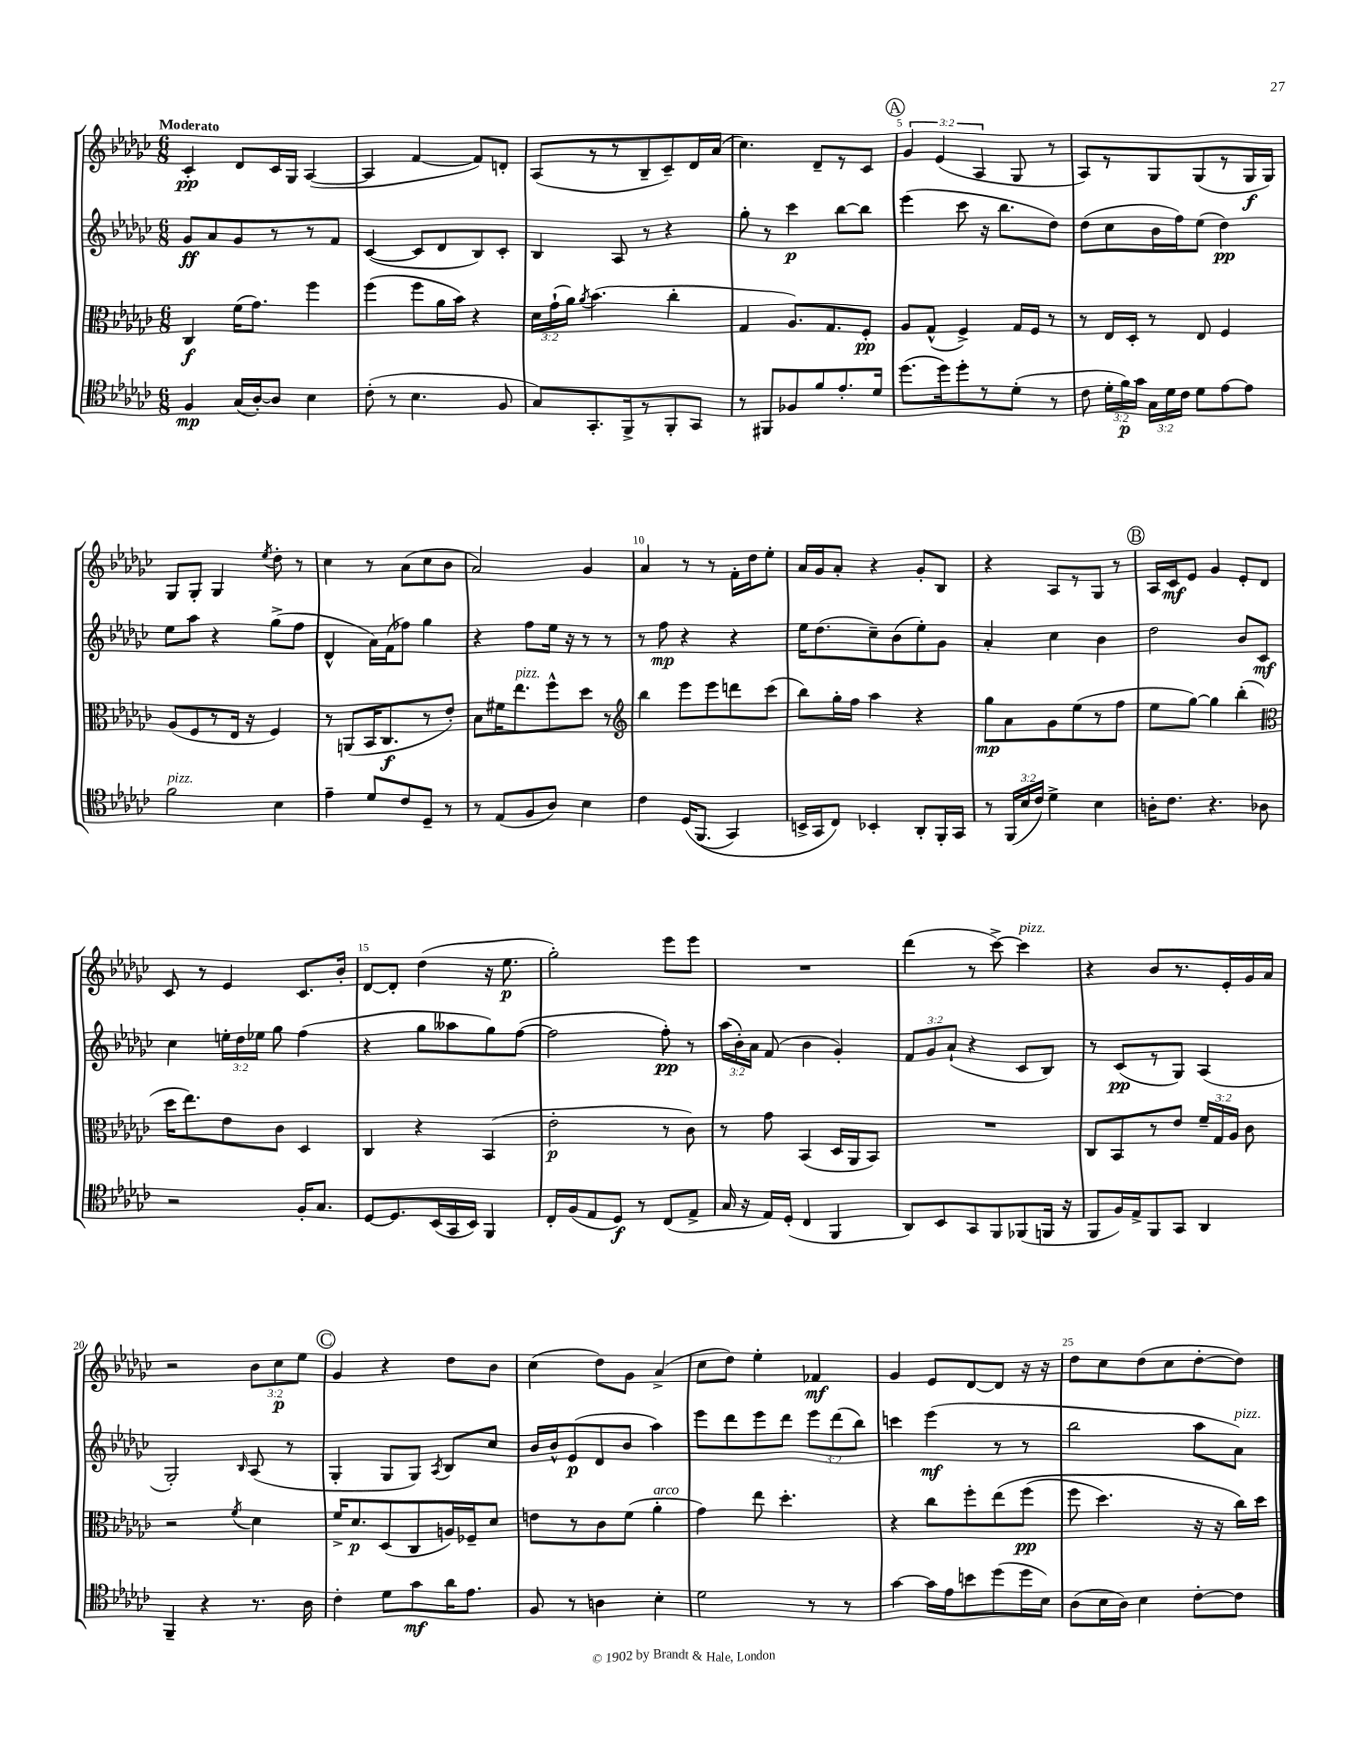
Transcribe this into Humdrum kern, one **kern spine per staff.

**kern	**dynam	**kern	**dynam	**kern	**dynam	**kern	**dynam
*part4	*part4	*part3	*part3	*part2	*part2	*part1	*part1
*staff4	*staff4	*staff3	*staff3	*staff2	*staff2	*staff1	*staff1
*clefC4	*	*clefC3	*	*clefG2	*	*clefG2	*
*k[b-e-a-d-g-c-]	*	*k[b-e-a-d-g-c-]	*	*k[b-e-a-d-g-c-]	*	*k[b-e-a-d-g-c-]	*
*M6/8	*	*M6/8	*	*M6/8	*	*M6/8	*
=1	=1	=1	=1	=1	=1	=1	=1
!	!	!	!	!	!	!LO:TX:a:B:t=Moderato	!
4F/	mp	4C-/	f	8g-/L	ff	4c-'/	pp
.	.	.	.	8a-/	.	.	.
(16G-/LL	.	(16f\KL	.	8g-/	.	8d-/L	.
[16A-'/J)	.	8.g-\J)	.	.	.	.	.
8A-/J]	.	.	.	8r	.	16c-/L	.
.	.	.	.	.	.	16G-/JJ	.
4B-\	.	4ff\	.	8r	.	([4A-/	.
.	.	.	.	8f/J	.	.	.
=2	=2	=2	=2	=2	=2	=2	=2
(8c-'\	.	(4ff\	.	([4c-/	.	4A-/]	.
8r	.	.	.	.	.	.	.
4.B-\	.	8ff\L	.	8c-/L]	.	[4f/	.
.	.	16a-\L	.	8d-/	.	.	.
.	.	16b-\JJ)	.	.	.	.	.
.	.	4r	.	8B-/)	.	8f/L])	.
8F/	.	.	.	8c-'/J	.	8dn'/J	.
=3	=3	=3	=3	=3	=3	=3	=3
8G-/L)	.	24d-\LL	.	4B-/	.	(8A-/L	.
.	.	(24g-`\	.	.	.	.	.
.	.	24a-\JJ)	.	.	.	.	.
.	.	8qa-/	.	.	.	.	.
8.GG-'/	.	(4.b-\	.	.	.	8r	.
.	.	.	.	8A-/	.	8r	.
16FF^/k	.	.	.	.	.	.	.
8r	.	.	.	8r	.	8B-~/	.
8FF'/	.	4cc-'\	.	4r	.	8c-~/)	.
8GG-/J	.	.	.	.	.	16d-/L	.
.	.	.	.	.	.	(16a-/JJ	.
=4	=4	=4	=4	=4	=4	=4	=4
8r	.	4G-/	.	8gg-'\	.	4.cc-\)	.
8FF#X/L	.	.	.	8r	.	.	.
8F-X/	.	8.A-/L)	.	4ccc-\	p	.	.
8f/	.	.	.	.	.	8d-~/L	.
.	.	8.G-/	.	.	.	.	.
8.e-'/	.	.	.	[8bb-\L	.	8r	.
.	.	8F'/J	pp	8bb-\J]	.	8c-/J	.
16d-/Jk	.	.	.	.	.	.	.
!!LO:REH:place=s1:t=A
=5	=5	=5	=5	=5	=5	=5	=5
(8.dd-\L	.	8A-/L	.	(4eee-\	.	6g-/	.
.	.	(8G-^^/J	.	.	.	.	.
.	.	.	.	.	.	(6e-/	.
16dd-\k)	.	.	.	.	.	.	.
8dd-'\	.	4F^/)	.	8ccc-\	.	.	.
.	.	.	.	.	.	6A-/	.
8r	.	.	.	16r	.	.	.
.	.	.	.	8.bb-\L	.	.	.
(8d-'\J	.	16G-/LL	.	.	.	8G-/	.
.	.	16F/JJ	.	.	.	.	.
8r	.	8r	.	8dd-\J)	.	8r	.
=6	=6	=6	=6	=6	=6	=6	=6
8c-\	.	8r	.	(8dd-\L	.	8A-/L)	.
24d-'\LL	.	16E-/LL	.	8cc-\	.	8r	.
24f\)	p	.	.	.	.	.	.
.	.	16D-'/JJ	.	.	.	.	.
24g-\JJ	.	.	.	.	.	.	.
24G-\LL	.	8r	.	16b-\L	.	8G-/	.
24d-\	.	.	.	.	.	.	.
.	.	.	.	16ff\J)	.	.	.
24c-\JJ	.	.	.	.	.	.	.
8d-\L	.	8E-/	.	(8ee-\J	.	(8G-/	.
[8e-\	.	4F/	.	4dd-\)	pp	8r	.
8e-\J]	.	.	.	.	.	16G-/L	f
.	.	.	.	.	.	16G-/JJ)	.
!!LO:LB:g=z
=7	=7	=7	=7	=7	=7	=7	=7
!LO:TX:a:i:t=pizz.	!	!	!	!	!	!	!
2f\	.	(8A-/L	.	8ee-\L	.	8G-/L	.
.	.	8F/	.	8aa-\J	.	8G-'/J	.
.	.	8r	.	4r	.	4G-/	.
.	.	16E-/Jk	.	.	.	.	.
.	.	16r	.	.	.	.	.
.	.	.	.	.	.	8qee-/	.
4B-\	.	4F/)	.	(8gg-^\L	.	8dd-'\	.
.	.	.	.	8ff\J	.	8r	.
=8	=8	=8	=8	=8	=8	=8	=8
4e-~\	.	8r	.	4d-^^/	.	4cc-\	.
.	.	(8AAn/L	.	.	.	.	.
8d-/L	.	16BB-/K	.	16a-\LL)	.	8r	.
.	.	8.C-/	f	(16f\J	.	.	.
8c-/	.	.	.	8ff-X\J)	.	(8a-\L	.
8D-~/J	.	8r	.	4gg-\	.	8cc-\	.
8r	.	8e-'/J)	.	.	.	8b-\J	.
=9	=9	=9	=9	=9	=9	=9	=9
8r	.	8B-\L	.	4r	.	2a-/)	.
(8E-/L	.	16f#X\K	.	.	.	.	.
!	!	!LO:TX:a:i:t=pizz.	!	!	!	!	!
.	.	8.ee-\	.	.	.	.	.
8F/	.	.	.	8ff\L	.	.	.
8A-/J)	.	8ff^^\	.	16ee-\Jk	.	.	.
.	.	.	.	16r	.	.	.
4B-\	.	8dd-\J	.	8r	.	4g-/	.
.	.	8r	.	8r	.	.	.
=10	=10	=10	=10	=10	=10	=10	=10
*	*	*clefG2	*	*	*	*	*
4c-\	.	4bb-\	.	8r	.	4a-/	.
.	.	.	.	8ff\	mp	.	.
(16D-/KL	.	8eee-\L	.	4r	.	8r	.
(8.FF/J	.	.	.	.	.	.	.
.	.	8eee-\	.	.	.	8r	.
4GG-/)	.	8dddn\	.	4r	.	16f'\LL	.
.	.	.	.	.	.	16dd-\J	.
.	.	(8ccc-\J	.	.	.	8ee-'\J	.
=11	=11	=11	=11	=11	=11	=11	=11
16BBn^/LL	.	8bb-\L)	.	16ee-\KL	.	16a-/LL	.
16GG-/J	.	.	.	(8.dd-\	.	16g-/J	.
8C-/J)	.	16gg-'\L	.	.	.	8a-'/J	.
.	.	16ff\JJ	.	.	.	.	.
4BB-X'/	.	4aa-\	.	8cc-~\)	.	4r	.
.	.	.	.	(8b-\	.	.	.
8AA-'/L	.	4r	.	8ee-'\)	.	8g-'/L	.
16FF'/L	.	.	.	8g-\J	.	8B-/J	.
16GG-/JJ	.	.	.	.	.	.	.
=12	=12	=12	=12	=12	=12	=12	=12
8r	.	8gg-\L	mp	4a-'/	.	4r	.
(24FF/LL	.	8a-\	.	.	.	.	.
24B-/	.	.	.	.	.	.	.
24c-/JJ)	.	.	.	.	.	.	.
4d-^\	.	8g-\	.	4cc-\	.	8A-/L	.
.	.	(8ee-\	.	.	.	8r	.
4B-\	.	8r	.	4b-\	.	8G-/J	.
.	.	8ff\J	.	.	.	8r	.
!!LO:REH:place=s1:t=B
=13	=13	=13	=13	=13	=13	=13	=13
16An'\KL	.	8ee-\L	.	2dd-\	.	16A-/LL	.
8.c-\J	.	.	.	.	.	16c-/J	mf
.	.	[8gg-\J)	.	.	.	8e-/J	.
4.r	.	4gg-\]	.	.	.	4g-/	.
.	.	(4bb-'\	.	8b-/L	.	8e-'/L	.
8A-X\	.	.	.	8c-/J	mf	8d-/J	.
!!LO:LB:g=z
=14	=14	=14	=14	=14	=14	=14	=14
*	*	*clefC3	*	*	*	*	*
2r	.	16dd-\KL	.	4cc-\	.	8c-/	.
.	.	8.ee-\)	.	.	.	.	.
.	.	.	.	.	.	8r	.
.	.	8e-\	.	24een'\LL	.	4e-/	.
.	.	.	.	24dd-\	.	.	.
.	.	.	.	24ee-X\JJ	.	.	.
.	.	8c-\J	.	8gg-\	.	.	.
16F'/KL	.	4D-/	.	(4ff\	.	8.c-/L	.
8.G-/J	.	.	.	.	.	.	.
.	.	.	.	.	.	16b-'/Jk	.
=15	=15	=15	=15	=15	=15	=15	=15
[8D-/L	.	4C-/	.	4r	.	[8d-/L	.
8.D-/]	.	.	.	.	.	8d-'/J]	.
.	.	4r	.	8gg-\L	.	(4dd-\	.
(16BB-/L	.	.	.	.	.	.	.
16GG-/	.	.	.	8aa--X\	.	.	.
16BB-/JJ)	.	.	.	.	.	.	.
4FF/	.	(4BB-/	.	8gg-\)	.	16r	.
.	.	.	.	.	.	8.ee-\	p
.	.	.	.	([8ff\J	.	.	.
=16	=16	=16	=16	=16	=16	=16	=16
16C-'/LL	.	2e-'\	p	2ff\]	.	2gg-'\)	.
(16F/J	.	.	.	.	.	.	.
8E-/	.	.	.	.	.	.	.
8D-/J)	f	.	.	.	.	.	.
8r	.	.	.	.	.	.	.
(8C-/L	.	8r	.	8ff'\)	pp	8eee-\L	.
8E-^/J	.	8c-\)	.	8r	.	8eee-\J	.
=17	=17	=17	=17	=17	=17	=17	=17
16G-/	.	8r	.	(24aa-\LL	.	2.r	.
.	.	.	.	24b-'\)	.	.	.
16r	.	.	.	.	.	.	.
.	.	.	.	24a-\JJ	.	.	.
16E-/LL)	.	8g-\	.	(8f/	.	.	.
(16D-'/JJ	.	.	.	.	.	.	.
4C-/	.	(4BB-/	.	4b-\	.	.	.
4FF/	.	16D-/LL	.	4g-'/)	.	.	.
.	.	16AA-/J	.	.	.	.	.
.	.	8BB-/J)	.	.	.	.	.
=18	=18	=18	=18	=18	=18	=18	=18
8AA-/L)	.	2.r	.	12f/L	.	(4ddd-\	.
.	.	.	.	12g-/	.	.	.
8BB-/	.	.	.	.	.	.	.
.	.	.	.	(12a-`/J	.	.	.
8GG-/	.	.	.	4r	.	8r	.
8FF/	.	.	.	.	.	[8ccc-^\)	.
!	!	!	!	!	!	!LO:TX:a:i:t=pizz.	!
(8FF-X/	.	.	.	8c-/L	.	4ccc-\]	.
16FFn/Jk	.	.	.	8B-/J)	.	.	.
16r	.	.	.	.	.	.	.
=19	=19	=19	=19	=19	=19	=19	=19
8FF/L	.	8C-/L	.	8r	.	4r	.
16F/L)	.	8BB-/	.	(8c-/L	pp	.	.
16E-^/J	.	.	.	.	.	.	.
8FF/	.	8r	.	8r	.	8b-/L	.
8GG-/J	.	8e-/J	.	8G-/J)	.	8.r	.
4AA-/	.	24f~/LL	.	(4A-/	.	.	.
.	.	24G-/	.	.	.	.	.
.	.	.	.	.	.	16e-'/L	.
.	.	24A-/JJ	.	.	.	.	.
.	.	8c-\	.	.	.	16g-/	.
.	.	.	.	.	.	16a-/JJ	.
!!LO:LB:g=z
=20	=20	=20	=20	=20	=20	=20	=20
4FF~/	.	2r	.	2G-'/)	.	2r	.
4r	.	.	.	.	.	.	.
.	.	8qf/	.	16qqB-/	.	.	.
8.r	.	4d-\	.	(8A-/	.	12b-\L	.
.	.	.	.	.	.	12cc-\	p
.	.	.	.	8r	.	.	.
.	.	.	.	.	.	12ee-\J	.
16A-\	.	.	.	.	.	.	.
!!LO:REH:place=s1:t=C
=21	=21	=21	=21	=21	=21	=21	=21
4c-'\	.	16f^/KL	.	4G-'/	.	4g-/	.
.	.	8.d-/	p	.	.	.	.
8d-\L	.	(8D-/	.	8G-/L	.	4r	.
8g-\	mf	8C-/	.	8G-/J)	.	.	.
.	.	.	.	8qA-/	.	.	.
16a-\K	.	16An/L)	.	8B-/L	.	8dd-\L	.
8.e-\J	.	16F-X~/J	.	.	.	.	.
.	.	8d-/J	.	8cc-/J	.	8b-\J	.
=22	=22	=22	=22	=22	=22	=22	=22
8F/	.	8en\L	.	16b-/LL	.	(4cc-\	.
.	.	.	.	16b-^^/J	.	.	.
8r	.	8r	.	(8e-/	p	.	.
4An\	.	8c-\	.	8d-/	.	8dd-\L)	.
.	.	(8f\J	.	8b-/J	.	8g-\J	.
!	!	!LO:TX:a:i:t=arco	!	!	!	!	!
4B-'\	.	4a-'\	.	4aa-\)	.	(4a-^/	.
=23	=23	=23	=23	=23	=23	=23	=23
2d-\	.	4g-\)	.	8eee-\L	.	8cc-\L	.
.	.	.	.	8ddd-\	.	8dd-\J)	.
.	.	8ee-\	.	8eee-\	.	4ee-'\	.
.	.	4.dd-'\	.	8ddd-\J	.	.	.
8r	.	.	.	12eee-\L	.	4f-X/	mf
.	.	.	.	(12ddd-\	.	.	.
8r	.	.	.	.	.	.	.
.	.	.	.	12bb-\J)	.	.	.
=24	=24	=24	=24	=24	=24	=24	=24
[4g-\	.	4r	.	4cccn\	.	4g-/	.
16g-\LL]	.	8cc-\L	.	(4eee-\	mf	8e-/L	.
16e-\J	.	.	.	.	.	.	.
8bn\	.	8ff'\	.	.	.	[8d-/	.
(8dd-\	.	(8ee-\	.	8r	.	8d-/J]	.
16dd-\L	.	(8ff\J	pp	8r	.	16r	.
16B-\JJ)	.	.	.	.	.	16r	.
=25	=25	=25	=25	=25	=25	=25	=25
(8A-\L	.	8ff\	.	2bb-\	.	8dd-\L	.
16B-\L	.	4.dd-\)	.	.	.	8cc-\	.
16A-\JJ)	.	.	.	.	.	.	.
4B-\	.	.	.	.	.	(8dd-\	.
.	.	.	.	.	.	8cc-\	.
[8c-'\L	.	16r	.	8aa-\L	.	[8dd-'\	.
.	.	16r	.	.	.	.	.
!	!	!	!	!LO:TX:a:i:t=pizz.	!	!	!
8c-\J]	.	16cc-\LL)	.	8a-\J)	.	8dd-\J])	.
.	.	16dd-\JJ	.	.	.	.	.
==	==	==	==	==	==	==	==
*-	*-	*-	*-	*-	*-	*-	*-
